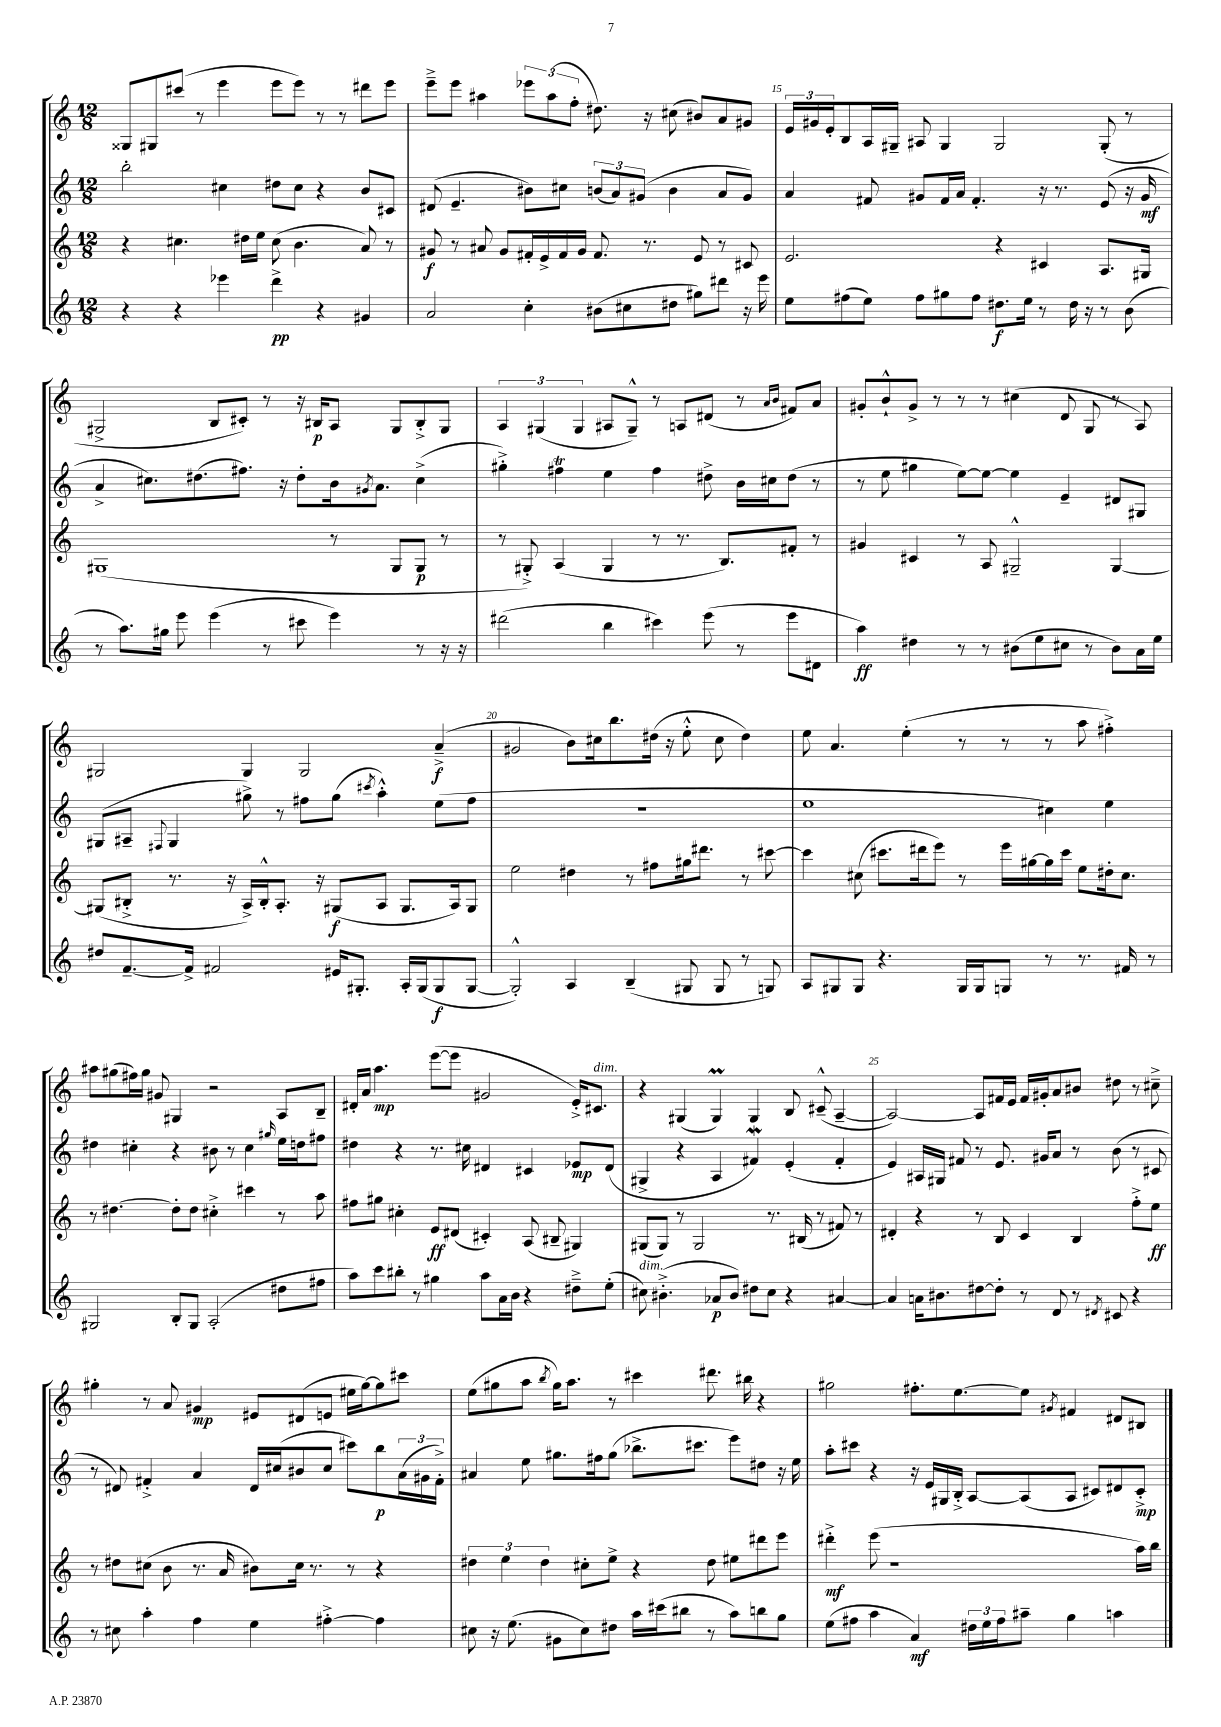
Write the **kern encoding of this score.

**kern	**dynam	**kern	**dynam	**kern	**dynam	**kern	**dynam
*part4	*part4	*part3	*part3	*part2	*part2	*part1	*part1
*staff4	*staff4	*staff3	*staff3	*staff2	*staff2	*staff1	*staff1
*clefG2	*	*clefG2	*	*clefG2	*	*clefG2	*
*k[]	*	*k[]	*	*k[]	*	*k[]	*
*M12/8	*	*M12/8	*	*M12/8	*	*M12/8	*
=13	=13	=13	=13	=13	=13	=13	=13
4r	.	4r	.	2bb'\	.	8G##X/L	.
.	.	.	.	.	.	8G#X/	.
4r	.	4.cc#X\	.	.	.	(8ccc#X/J	.
.	.	.	.	.	.	8r	.
4eee-X\	.	.	.	4cc#X\	.	4eee\	.
.	.	16dd#X\LL	.	.	.	.	.
.	.	16ee\JJ	.	.	.	.	.
4ddd^\	pp	(8cc#\	.	8dd#X\L	.	8eee\L	.
.	.	4.b\	.	8cc#\J	.	8eee\J)	.
4r	.	.	.	4r	.	8r	.
.	.	.	.	.	.	8r	.
4g#X/	.	8a/)	.	8b/L	.	8ddd#X\L	.
.	.	8r	.	8c#X/J	.	8eee\J	.
=14	=14	=14	=14	=14	=14	=14	=14
2a/	.	8g#X/	f	(8d#X/	.	8eee~^\L	.
.	.	8r	.	4.e~/	.	8eee\J	.
.	.	8a#X/	.	.	.	4aa#X\	.
.	.	8g#/L	.	.	.	.	.
4cc'\	.	16f#X'/L	.	8b#X\L)	.	12eee-X\L	.
.	.	16e^/	.	.	.	.	.
.	.	.	.	.	.	(12aa#\	.
.	.	16f#/	.	8cc#X\J	.	.	.
.	.	.	.	.	.	12ff'\J	.
.	.	16g#/JJ	.	.	.	.	.
(8b#X\L	.	8.f#/	.	(12bn/L	.	8.dd#X\)	.
.	.	.	.	12a/)	.	.	.
8cc#X\	.	.	.	.	.	.	.
.	.	.	.	(12g#X/J	.	.	.
.	.	8.r	.	.	.	16r	.
8dd#X\J	.	.	.	4b\	.	(8cc#X\	.
8gg#X\L)	.	8e/	.	.	.	8b#X/L)	.
8ddd#X\J	.	8r	.	8a/L	.	8a/	.
16r	.	8c#X/	.	8g#/J)	.	8g#X/J	.
16eee\	.	.	.	.	.	.	.
=15	=15	=15	=15	=15	=15	=15	=15
8ee\L	.	2.e/	.	4a/	.	24e/LL	.
.	.	.	.	.	.	24g#X/	.
.	.	.	.	.	.	24e'/J	.
(8ff#X\	.	.	.	.	.	8B/	.
8ee\J)	.	.	.	8f#X/	.	16A/L	.
.	.	.	.	.	.	16G#X~/JJ	.
8ff#\L	.	.	.	8g#X/L	.	8A#X/	.
8gg#X\	.	.	.	16f#/L	.	4G#/	.
.	.	.	.	16a/JJ	.	.	.
8ff#\J	.	.	.	4.f#'/	.	.	.
8.dd#X\L	f	4r	.	.	.	2G#/	.
16ee\Jk	.	.	.	.	.	.	.
8r	.	4c#X/	.	16r	.	.	.
.	.	.	.	8.r	.	.	.
16dd#\	.	.	.	.	.	.	.
16r	.	.	.	.	.	.	.
8r	.	8.A/L	.	(8e/	.	(8G#'/	.
(8b\	.	.	.	16r	.	8r	.
.	.	16G#X/Jk	.	16g#/	mf	.	.
!!LO:LB:g=z
=16	=16	=16	=16	=16	=16	=16	=16
8r	.	(1G#X	.	4a^/	.	2G#X^/	.
8.aa\L)	.	.	.	.	.	.	.
.	.	.	.	8.cc#X\L)	.	.	.
16gg#X\Jk	.	.	.	.	.	.	.
8eee\	.	.	.	.	.	.	.
.	.	.	.	(8.dd#X\	.	.	.
(4eee\	.	.	.	.	.	8B/L	.
.	.	.	.	8.ff#X\J)	.	8c#X'/J)	.
8r	.	.	.	.	.	8r	.
.	.	.	.	16r	.	.	.
8ccc#X\	.	.	.	8dd#'\L	.	16r	.
.	.	.	.	.	.	16B#X/KL	p
4eee\)	.	8r	.	16b\k	.	8A/J	.
.	.	.	.	8qg#X/	.	.	.
.	.	.	.	8.a\J	.	.	.
.	.	8G#/L	.	.	.	8G#/L	.
8r	.	8G#/J	p	(4cc#^\	.	8B#'^/	.
16r	.	8r	.	.	.	8G#/J	.
16r	.	.	.	.	.	.	.
=17	=17	=17	=17	=17	=17	=17	=17
(2ddd#X\	.	8r	.	4gg#X'^\)	.	6A/	.
.	.	8G#X'^/)	.	.	.	.	.
.	.	.	.	.	.	(6G#X/	.
.	.	(4A/	.	4ff#Xt\	.	.	.
.	.	.	.	.	.	6G#/	.
4bb\	.	4G#/	.	4ee\	.	8A#X/L	.
.	.	.	.	.	.	8G#~^^/J)	.
4ccc#X\)	.	8r	.	4ff#\	.	8r	.
.	.	8.r	.	.	.	8An/L	.
(8eee\	.	.	.	8dd#X^\	.	(8d#X/J	.
.	.	8.B/L)	.	.	.	.	.
8r	.	.	.	16b\LL	.	8r	.
.	.	.	.	16cc#X\J	.	.	.
.	.	.	.	.	.	16qqa/LL	.
.	.	.	.	.	.	16qqb/JJ	.
8eee\L	.	8f#X'/J	.	(8dd#\J	.	8f#X/L)	.
8d#X\J	.	8r	.	8r	.	8a/J	.
=18	=18	=18	=18	=18	=18	=18	=18
4aa\)	ff	4g#X/	.	8r	.	8g#X'/L	.
.	.	.	.	8ee\	.	8b`^^/	.
4dd#X\	.	4c#X/	.	4gg#X\	.	8g#^/J	.
.	.	.	.	.	.	8r	.
8r	.	8r	.	[8ee\L)	.	8r	.
8r	.	8A/	.	8ee\J_	.	8r	.
(8b#X\L	.	2G#X~^^/	.	4ee\]	.	(4cc#X\	.
8ee\	.	.	.	.	.	.	.
8cc#X\J	.	.	.	4e~/	.	8d/	.
8r	.	.	.	.	.	8G/	.
8b#\L)	.	[4G#/	.	8d#X/L	.	8r	.
16a\L	.	.	.	8G#X/J	.	8A/)	.
16ee\JJ	.	.	.	.	.	.	.
!!LO:LB:g=z
=19	=19	=19	=19	=19	=19	=19	=19
8dd#X/L	.	(8G#X/L]	.	(8G#X/L	.	2G#X/	.
[8.f~/	.	8B#X'^/J	.	8A#X~/J	.	.	.
.	.	.	.	8qqF#X/	.	.	.
.	.	8.r	.	4G#/	.	.	.
16f^/Jk]	.	.	.	.	.	.	.
2f#X/	.	.	.	.	.	.	.
.	.	16r	.	.	.	.	.
.	.	16A^/LL)	.	8gg#X^\)	.	4G#/	.
.	.	16B#'^^/J	.	.	.	.	.
.	.	8.A'/J	.	8r	.	.	.
.	.	.	.	8ff#X\L	.	2G#/	.
.	.	16r	.	.	.	.	.
16e#X/KL	.	(8G#X/L	f	(8gg#\J	.	.	.
8.G#X'/J	.	.	.	.	.	.	.
.	.	.	.	8qccc#X/	.	.	.
.	.	8A/J	.	4aa'^^\)	.	.	.
16A'/LL	.	8.G#/L	.	.	.	.	.
(16G#/J	.	.	.	.	.	.	.
8G#/	f	.	.	(8ee\L	.	(4a~^/	f
.	.	16A/k)	.	.	.	.	.
[8G#/J	.	8G#/J	.	8ff#\J	.	.	.
=20	=20	=20	=20	=20	=20	=20	=20
2G#'^^/])	.	2ee\	.	1.r	.	2g#X/	.
4A/	.	4dd#X\	.	.	.	8b\L)	.
.	.	.	.	.	.	16cc#X\k	.
.	.	.	.	.	.	8.bb\	.
(4B~/	.	8r	.	.	.	.	.
.	.	8ff#X\L	.	.	.	(16dd#X\Jk	.
.	.	.	.	.	.	16r	.
8G#X/	.	16gg#X\k	.	.	.	8ee'^^\	.
.	.	8.ddd#X\J	.	.	.	.	.
8G#/	.	.	.	.	.	8cc#\	.
8r	.	8r	.	.	.	4dd#\)	.
8Gn/)	.	[8ccc#X\	.	.	.	.	.
=21	=21	=21	=21	=21	=21	=21	=21
8A/L	.	4ccc#\]	.	1ee	.	8ee\	.
8G#X/	.	.	.	.	.	4.a/	.
8G#/J	.	(8cc#X\	.	.	.	.	.
4.r	.	8.ccc#X\L	.	.	.	.	.
.	.	.	.	.	.	(4ee'\	.
.	.	16ddd#X\k	.	.	.	.	.
.	.	8eee\J)	.	.	.	.	.
16G#/LL	.	8r	.	.	.	8r	.
16G#/J	.	.	.	.	.	.	.
8Gn/J	.	16eee\LL	.	.	.	8r	.
.	.	[16gg#X\	.	.	.	.	.
8r	.	16gg#\]	.	4cc#X\)	.	8r	.
.	.	16ccc#\JJ	.	.	.	.	.
8.r	.	8ee\L	.	.	.	8aa\	.
.	.	16dd#X'\k	.	4ee\	.	4ff#X'^\)	.
16f#X/	.	8.cc#\J	.	.	.	.	.
8r	.	.	.	.	.	.	.
!!LO:LB:g=z
=22	=22	=22	=22	=22	=22	=22	=22
2G#X/	.	8r	.	4dd#X\	.	8aa#X\L	.
.	.	[4.dd#X\	.	.	.	(8gg#X\	.
.	.	.	.	4cc#X'\	.	16ff#X\L)	.
.	.	.	.	.	.	16gg#\JJ	.
.	.	.	.	.	.	8g#X/	.
8B'/L	.	8dd#'\L]	.	4r	.	4G#X/	.
8G#/J	.	8dd#\J	.	.	.	.	.
(2A'/	.	4cc#X'^\	.	8b#X\	.	2r	.
.	.	.	.	8r	.	.	.
.	.	4ccc#X\	.	4cc#\	.	.	.
.	.	.	.	16qqgg#X/	.	.	.
8dd#X\L	.	8r	.	16ee\LL	.	8A/L	.
.	.	.	.	16ddn\J	.	.	.
8ff#X\J	.	8aa\	.	8ff#X\J	.	8B~/J	.
=23	=23	=23	=23	=23	=23	=23	=23
8aa\L)	.	8ff#X\L	.	4dd#X\	.	16d#X'/LL	.
.	.	.	.	.	.	16a/JJ	.
8ccc\	.	8gg#X\J	.	.	.	4.aa\	mp
8bb#X'\J	.	4cc#X'\	.	4r	.	.	.
8r	.	.	.	.	.	.	.
4gg#X\	.	8e/L	ff	8.r	.	([8eee\L	.
.	.	(8d#X/J	.	.	.	8eee\J]	.
.	.	.	.	16cc#X\	.	.	.
8aa\L	.	4c#X'/)	.	4d#X/	.	2g#X/	.
16a\L	.	.	.	.	.	.	.
16b\JJ	.	.	.	.	.	.	.
4r	.	(8A/	.	4c#X/	.	.	.
.	.	8B#X~/	.	.	.	.	.
8dd#X~^\L	.	4G#X/)	.	8e-X/L	mp	16e'^/KL)	.
!	!	!	!	!	!	!LO:TX:a:i:t=dim.	!
.	.	.	.	.	.	8.c#X/J	.
(8ee'\J	.	.	.	(8d#/J	.	.	.
=24	=24	=24	=24	=24	=24	=24	=24
!LO:TX:a:i:t=dim.	!	!	!	!	!	!	!
8cc#X\)	.	(8G#X/L	.	4G#X^/	.	4r	.
(4.b#X'^\	.	8G#/J)	.	.	.	.	.
.	.	8r	.	4r	.	(4G#X/	.
.	.	2G#/	.	.	.	.	.
8a-X/L	p	.	.	4A/	.	4G#m/)	.
8b#/J)	.	.	.	.	.	.	.
8dd#X\L	.	.	.	4f#XW/)	.	4G#/	.
8cc#\J	.	8.r	.	.	.	.	.
4r	.	.	.	(4e'/	.	8B/	.
.	.	(16B#X/	.	.	.	.	.
.	.	8r	.	.	.	(8c#X~^^/	.
[4a#X/	.	8f#X/)	.	4f#'/	.	[4A~/	.
.	.	8r	.	.	.	.	.
=25	=25	=25	=25	=25	=25	=25	=25
4a#/]	.	4d#X'/	.	4e/)	.	2A/_)	.
16an\KL	.	4r	.	16A#X/LL	.	.	.
8.b#X\	.	.	.	16G#X/JJ	.	.	.
.	.	.	.	8f#X/	.	.	.
[8dd#X\	.	8r	.	8r	.	8A/L]	.
8dd#'\J]	.	8B/	.	8.e/	.	16f#X/L	.
.	.	.	.	.	.	16e/JJ	.
8r	.	4c/	.	.	.	16f#/LL	.
.	.	.	.	16g#X/KL	.	16g#X'/J	.
8d/	.	.	.	8a/J	.	8a/	.
8r	.	4B/	.	8r	.	8b#X/J	.
8qd#X/	.	.	.	.	.	.	.
8c#X/	.	.	.	(8b\	.	8dd#X\	.
4r	.	8ff'^\L	.	8r	.	8r	.
.	.	8ee\J	ff	8c#X/	.	8cc#X~^\	.
!!LO:LB:g=z
=26	=26	=26	=26	=26	=26	=26	=26
8r	.	8r	.	8r	.	4gg#X'\	.
8cc#X\	.	8dd#X\L	.	8d#X/)	.	.	.
4aa'\	.	(8cc#X\J	.	4f#X'^/	.	8r	.
.	.	8b\	.	.	.	8a/	.
4ff\	.	8.r	.	4a/	.	4g#X/	mp
.	.	16a/	.	.	.	.	.
4ee\	.	8b#X\L)	.	16d#/LL	.	8e#X/L	.
.	.	.	.	(16cc#X/J	.	.	.
.	.	16cc#\Jk	.	8b#X/	.	(8d#X/	.
.	.	8.r	.	.	.	.	.
[4ff#X'^\	.	.	.	8cc#/J	.	8en/J	.
.	.	8r	.	8ccc#X\L)	.	16ee#X\LL	.
.	.	.	.	.	.	[16gg#\J)	.
4ff#\]	.	4r	.	8bb\	p	8gg#\]	.
.	.	.	.	(24a\L	.	8ccc#X\J	.
.	.	.	.	24g#X\	.	.	.
.	.	.	.	24f#'^\JJ)	.	.	.
=27	=27	=27	=27	=27	=27	=27	=27
8cc#X\	.	6dd#X\	.	4a#X/	.	(8ee\L	.
16r	.	.	.	.	.	8gg#X\	.
.	.	6ee\	.	.	.	.	.
(8.ee\	.	.	.	.	.	.	.
.	.	.	.	8ee\	.	8aa\J	.
.	.	6dd#\	.	.	.	.	.
.	.	.	.	.	.	8qbb/	.
8g#X\L	.	.	.	8.gg#X\L	.	16gg#\KL)	.
.	.	.	.	.	.	8.aa\J	.
8cc#\)	.	8cc#X'\L	.	.	.	.	.
.	.	.	.	16ff#X\k	.	.	.
8dd#X\J	.	8ee^\J	.	(8gg#\J	.	8r	.
16aa\LL	.	4r	.	8.bb-X^\L	.	4ccc#X\	.
(16ccc#X\J	.	.	.	.	.	.	.
8bb#X\J	.	.	.	.	.	.	.
.	.	.	.	8.ccc#X\J	.	.	.
8r	.	8dd#\	.	.	.	8.ddd#X\	.
8aa\L)	.	8ee#X\L	.	8eee\L)	.	.	.
.	.	.	.	.	.	16bb#X\	.
8bbn\	.	8ddd#X\	.	8dd#X\J	.	4r	.
8gg\J	.	8eee\J	.	16r	.	.	.
.	.	.	.	16ee\	.	.	.
=28	=28	=28	=28	=28	=28	=28	=28
(8ee\L	.	4ddd#X'^\	mf	8aa'\L	.	2gg#X\	.
8ff#X\J	.	.	.	8ccc#X\J	.	.	.
4aa\	.	(8eee\	.	4r	.	.	.
.	.	1r	.	.	.	.	.
4a/)	mf	.	.	16r	.	8.ff#X'\L	.
.	.	.	.	16e/LL	.	.	.
.	.	.	.	16G#X/	.	.	.
.	.	.	.	16B'^/JJ	.	[8.ee\	.
24dd#X\LL	.	.	.	[8A/L	.	.	.
24ee\	.	.	.	.	.	.	.
24ff#\J	.	.	.	.	.	.	.
8aa#X~\J	.	.	.	(8A/]	.	8ee\J]	.
.	.	.	.	.	.	8qg#X/	.
4gg\	.	.	.	8A/J	.	4f#X/	.
.	.	.	.	8c#X/L)	.	.	.
4aan\	.	.	.	8d#X/	.	8d#X/L	.
.	.	16aa\LL)	.	8c#'^/J	mp	8B#X/J	.
.	.	16bb\JJ	.	.	.	.	.
==	==	==	==	==	==	==	==
*-	*-	*-	*-	*-	*-	*-	*-
